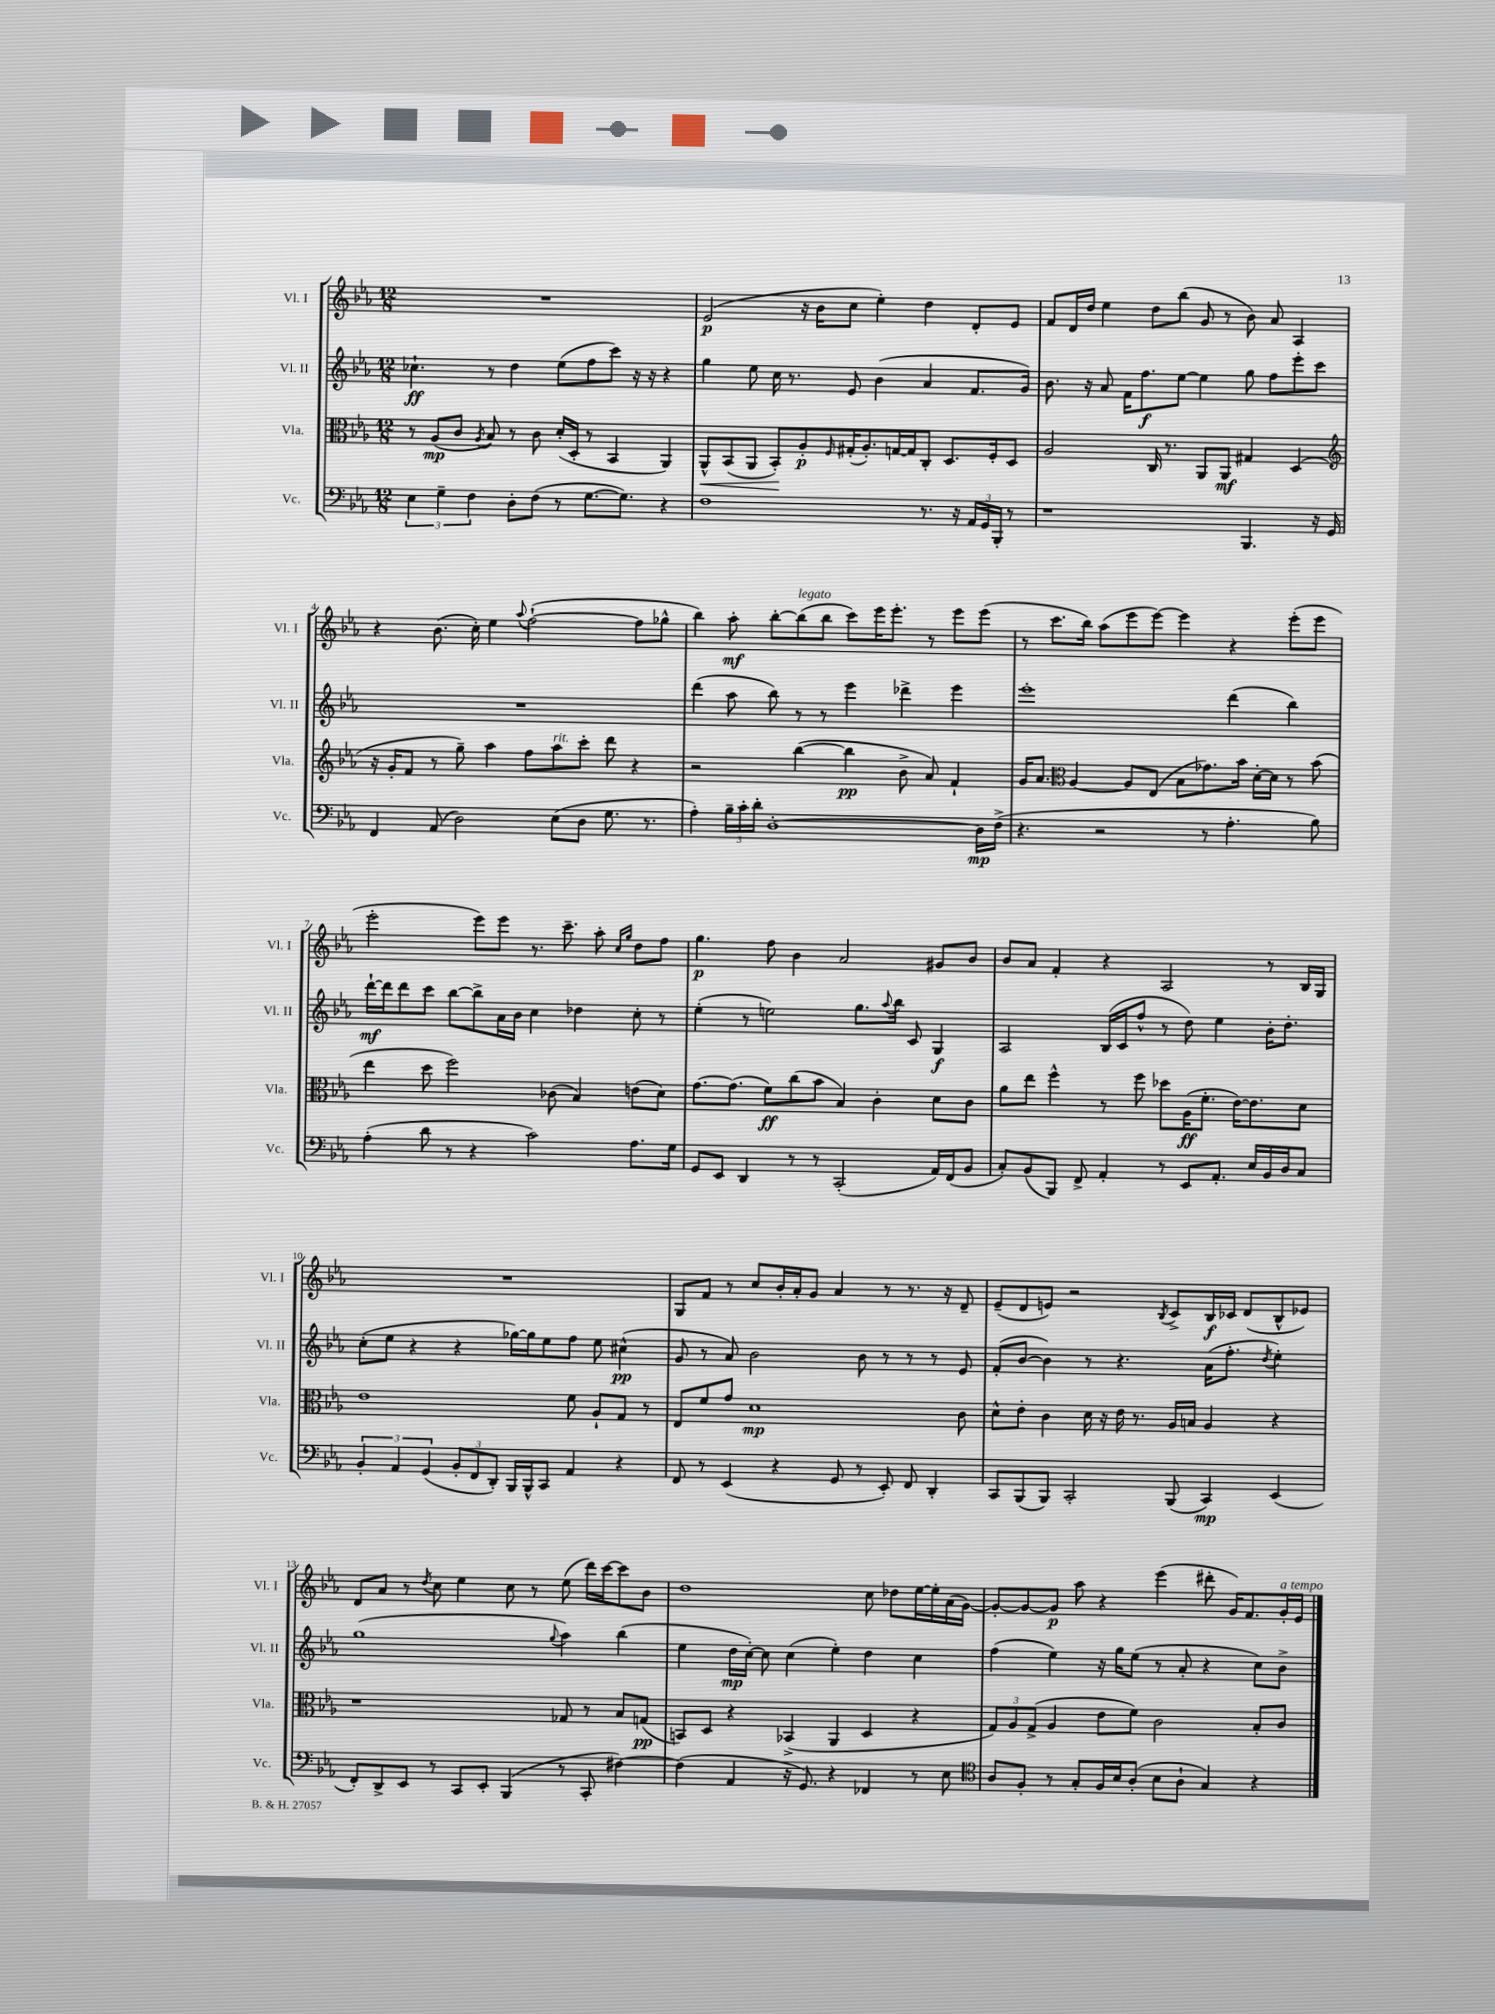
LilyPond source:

<<
\new StaffGroup <<
\new Staff = "s0" \with { instrumentName = "Vl. I" shortInstrumentName = "Vl. I" } {
    \clef treble \key ees \major \numericTimeSignature \time 12/8
    R1. |
    ees'2\p( r16 bes'16 c''8 ees''4-.) d''4 d'8-. ees'8 |
    f'8 d'16 d''16 ees''4 d''8 bes''8( g'8 r8 bes'8) aes'8 aes4 |
    r4 bes'8.( c''16-.) ees''4 \appoggiatura { aes''8 } f''2~-!( f''8 ges''8-^ |
    bes''4) aes''8-.\mf bes''8~-. bes''8^\markup { \italic "legato" }( bes''8 c'''8) ees'''16 ees'''8.-. r8 ees'''8 ees'''8( |
    r8 c'''8. bes''16) aes''8( ees'''8 ees'''8~) ees'''4 r4 ees'''8-.( ees'''8 |
    ees'''2-. ees'''8) ees'''8 r8. c'''8.-- aes''8-. \grace { c''16 g''16 } d''8 f''8 |
    g''4.\p f''8 bes'4 aes'2 gis'8 bes'8 |
    bes'8 aes'8 f'4-. r4 aes2 r8 bes16 g16 |
    R1. |
    g8 f'8 r8 c''8 bes'16-. aes'16-. g'8 aes'4 r8 r8. r16 d'8-- |
    ees'8--( d'8 e'8) r2 \acciaccatura { bes8 } c'8-> bes16\f ces'16 d'8( bes8-^ ees'8) |
    d'8 aes'8 r8 \acciaccatura { d''8 } c''8 ees''4 c''8 r8 ees''8( d'''16) c'''16~ c'''8 bes'8 |
    d''1 c''8 des''8 ees''16~ ees''16-. aes'16( g'16~) |
    g'8~-. g'8~ g'8\p aes''8 r4 ees'''4( dis'''8-. g'16) f'8. g'16-.^\markup { \italic "a tempo" } ees'16 \bar "|." |
}
\new Staff = "s1" \with { instrumentName = "Vl. II" shortInstrumentName = "Vl. II" } {
    \clef treble \key ees \major \numericTimeSignature \time 12/8
    ces''4.-!\ff r8 d''4 ees''8( f''8 c'''8) r16 r16 r4 |
    g''4 ees''8 c''16 r8. ees'8 bes'4( aes'4 f'8. g'16) |
    bes'8. r16 aes'8 f'16 f''8.\f ees''8~ ees''4 g''8 f''8 ees'''8-. c'''8 |
    R1. |
    d'''4( aes''8 bes''8) r8 r8 ees'''4 des'''4-> ees'''4 |
    ees'''1-. d'''4( bes''4) |
    d'''16~-!\mf d'''16 d'''8 c'''8 bes''8~ bes''8-> aes'16 bes'16 c''4 des''4 c''8-. r8 |
    ees''4-.( r8 e''2) g''8. \appoggiatura { aes''8 } bes''16 c'8 g4\f |
    aes2 bes16( c'16 f''8-^ r8 d''8) ees''4 bes'16-. d''8.-. |
    c''8-.( ees''8 r4 r4 ges''16~) ges''16 ees''8 f''8 ees''8 cis''4-^\pp( |
    g'8 r8 aes'8) bes'2 bes'8 r8 r8 r8 ees'8 |
    f'8-.( bes'8~ bes'4) r8 r4. aes'16( f''8.-. \acciaccatura { d''8 } ees''4-.) |
    g''1( \appoggiatura { g''8 } aes''4) bes''4( |
    ees''4 d''16\mp c''16~-.) c''8 c''4( ees''4-.) d''4 c''4 |
    f''4( ees''4) r16 g''16 ees''8( r8 aes'8-. r4 c''8) bes'8-> \bar "|." |
}
\new Staff = "s2" \with { instrumentName = "Vla." shortInstrumentName = "Vla." } {
    \clef alto \key ees \major \numericTimeSignature \time 12/8
    r8 aes8\mp( c'8 \acciaccatura { aes8 } bes8) r8 c'8 d'16-.( d16-. r8 bes,4 aes,4) |
    aes,8-^\< bes,8( aes,8 bes,8-.\!) aes8-.\p \grace { f16 } gis16-.( aes8.-.) g16~ g16 c8-. d8. f16-. d8 |
    aes2 c16 r8. aes,8 aes,8\mf gis4 d4( |
    \clef treble r16 g'16-. f'8 r8 g''8--) aes''4 f''8 aes''8^\markup { \italic "rit." } c'''8-. d'''8 r4 |
    r2 bes''4~( bes''4\pp bes'8-> aes'8) f'4-! |
    g'16 aes'8. \clef alto aes4~ aes8 ees8( bes8 ges'8.) bes'16 d'16~-. d'16 r8 bes'8( |
    ees''4 d''8 f''2) ces'8( bes4) e'8( d'8) |
    g'8.~ g'8.( f'8\ff) c''8( bes'8 bes4) c'4-. d'8 c'8 |
    aes'8 ees''8 f''4-^ r8 f''8 des''8 aes16\ff( f'8.-. ees'16~) ees'8. d'8 |
    ees'1 f'8 aes8-! g8 r8 |
    ees8 f'8 g'8 d'1\mp c'8 |
    d'8-^ ees'8-. c'4 d'16 r16 ees'16 r8. aes16 b16 aes4 r4 |
    r1 ges8 r8 bes8 g8\pp( |
    b,8) d8 r4 bes,4->( aes,4 d4 r4 |
    \tuplet 3/2 { g8) aes8 g8->( } aes4 ees'8 f'8) c'2 bes8-. c'8 \bar "|." |
}
\new Staff = "s3" \with { instrumentName = "Vc." shortInstrumentName = "Vc." } {
    \clef bass \key ees \major \numericTimeSignature \time 12/8
    \tuplet 3/2 { ees4 g4-- f4 } d8-. f8( r8 g8.~ g8.) r4 |
    f1 r8. r16 \tuplet 3/2 { aes,16 g,16 bes,,16-. } r8 |
    r1 bes,,4. r16 g,16 |
    f,4 aes,8( d2) ees8( d8 g8. r8. |
    aes4-.) \tuplet 3/2 { bes16-- c'16-. d'16-. } d1~-. d16\mp f16->( |
    r4. r2 r8 aes4.-. bes8) |
    aes4-.( d'8 r8 r4 c'2) aes8. g16 |
    g,8 ees,8 d,4 r8 r8 c,2-.( aes,16) f,16( bes,8 |
    c8-.) bes,8( bes,,8) f,8-> aes,4-. r8 ees,8 aes,8.-. ees16 bes,16 d16 c8 |
    \tuplet 3/2 { bes,4-. aes,4 g,4( } \tuplet 3/2 { bes,8-. f,8 d,8-.) } bes,,16 bes,,16-^ c,8 aes,4 r4 |
    f,8 r8 ees,4( r4 g,8 r8 ees,8-.) f,8 d,4-. |
    c,8 bes,,8( bes,,8) c,2-. bes,,8( c,4\mp) ees,4( |
    f,8-.) d,8-> ees,8 r8 c,8 ees,8-. bes,,4( r8 c,8-. fis4~) |
    fis4( aes,4 r16 g,8.) r4 fes,4 r8 ees8 |
    \clef tenor aes8 f8-. r8 g8-. f16 bes16 aes8-.( bes8 aes8-! g4) r4 \bar "|." |
}
>>
>>
